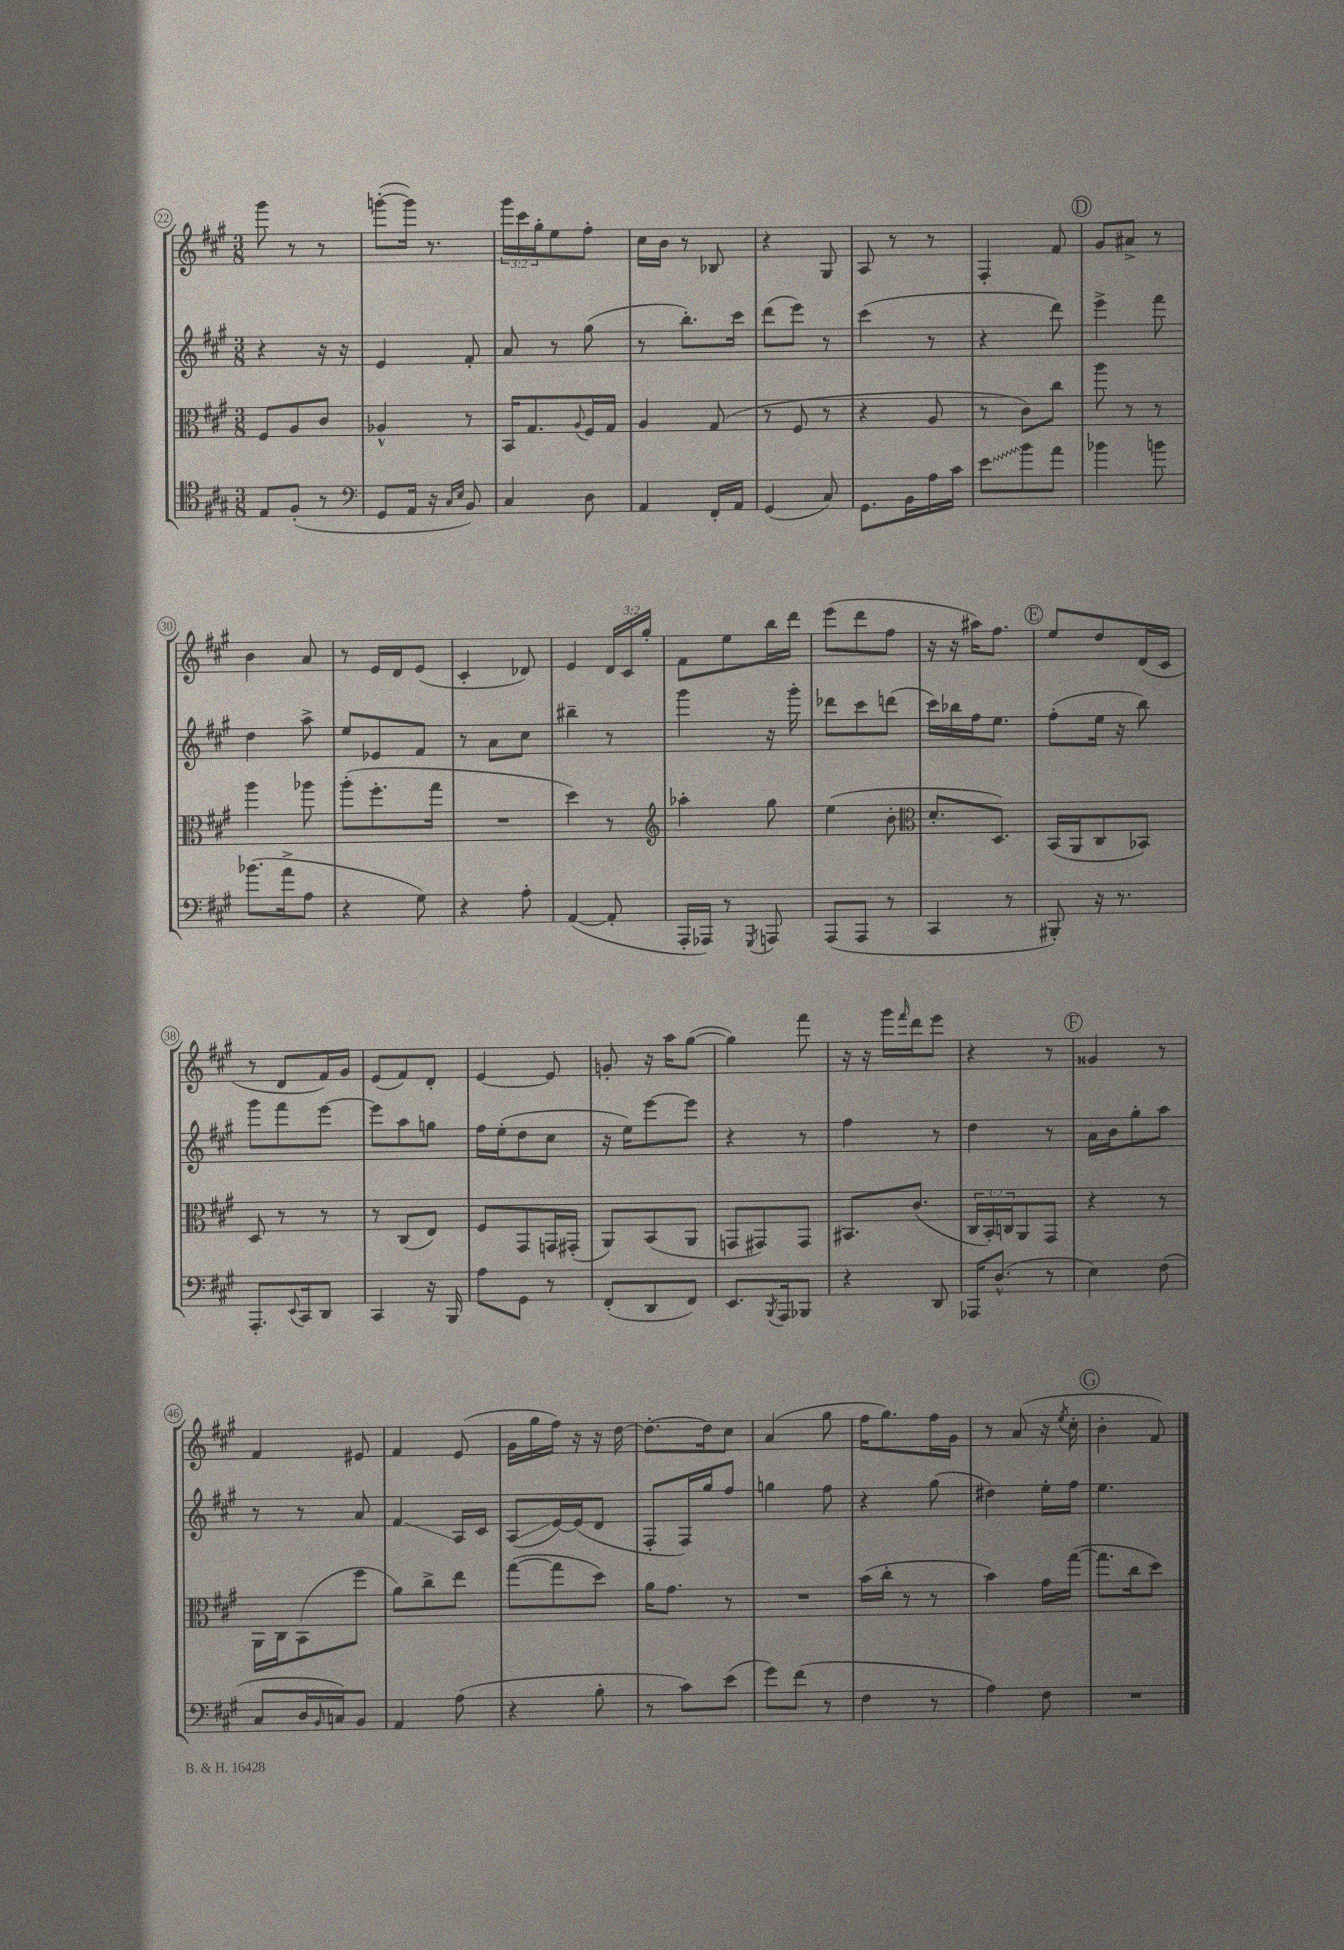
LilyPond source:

<<
\new StaffGroup <<
\new Staff = "s0" {
    \clef treble \key a \major \numericTimeSignature \time 3/8 \override Staff.TupletNumber.text = #tuplet-number::calc-fraction-text
    gis'''8 r8 r8 |
    g'''8~-.( g'''16) r8. |
    \tuplet 3/2 { gis'''16 cis'''16 gis''16-. } e''8 fis''8-. |
    cis''16 b'16 r8 bes8 |
    r4 gis8 |
    a8 r8 r8 |
    fis4-. fis'8 |
    \mark \markup { \circle "D" } gis'8 ais'8-> r8 |
    b'4 a'8 |
    r8 e'16 d'16 e'8( |
    cis'4-. des'8) |
    e'4 \tuplet 3/2 { d'16 cis'16 gis''16-. } |
    fis'8 e''8 b''16 d'''16 |
    e'''8( d'''8 fis''8 |
    r16 r16 ais''16) fis''8. |
    \mark \markup { \circle "E" } e''8 d''8 d'16( cis'16 |
    r8 d'8 fis'16) gis'16 |
    e'8( fis'8) d'8-. |
    e'4~ e'8 |
    g'8-. r16 a''16 gis''8~( |
    gis''4) fis'''8 |
    r16 r16 gis'''16 \grace { fis'''16 } d'''16 e'''8 |
    r4 r8 |
    \mark \markup { \circle "F" } gisis'4 r8 |
    fis'4 eis'8 |
    fis'4 e'8( |
    gis'16 gis''16 fis''16) r16 r16 d''16~ |
    d''8.~-. d''16 cis''8 |
    a'4( gis''8 |
    fis''16 gis''8.) fis''16 gis'16 |
    r8 a'8( r16 \acciaccatura { e''8 } cis''16-. |
    \mark \markup { \circle "G" } b'4-. fis'8) \bar "|." |
}
\new Staff = "s1" {
    \clef treble \key a \major \numericTimeSignature \time 3/8
    r4 r16 r16 |
    e'4 fis'8-. |
    a'8 r8 gis''8( |
    r8 b''8.-.) cis'''16 |
    d'''8( e'''8) r8 |
    cis'''4( r8 |
    r4 d'''8) |
    \mark \markup { \circle "D" } e'''4-> fis'''8 |
    d''4 a''8-> |
    e''8 ees'8 fis'8 |
    r8 a'8 cis''8 |
    bis''4-- r8 |
    gis'''4 r16 gis'''16-. |
    des'''8 cis'''8 d'''8( |
    cis'''16) bes''16 fis''16 e''8. |
    \mark \markup { \circle "E" } fis''8-.( e''16 r16 b''8) |
    gis'''8 fis'''8 e'''8~ |
    e'''8 a''8 g''8 |
    fis''16 e''16-.( d''8 cis''8 |
    r16 e''16) e'''8~ e'''8 |
    r4 r8 |
    fis''4 r8 |
    d''4 r8 |
    \mark \markup { \circle "F" } a'16 b'16 gis''8-. a''8 |
    r8 r8 a'8 |
    fis'4\glissando a16 cis'16 |
    a8\glissando( e'16~) e'16( d'8 |
    fis8-. fis16) gis''16 fis''8 |
    g''4 fis''8 |
    r4 gis''8( |
    dis''4) e''16-. fis''16 |
    \mark \markup { \circle "G" } e''4. \bar "|." |
}
\new Staff = "s2" {
    \clef alto \key a \major \numericTimeSignature \time 3/8 \override Staff.TupletNumber.text = #tuplet-number::calc-fraction-text
    fis8 a8 cis'8 |
    aes4-^ r8 |
    b,16 gis8. \appoggiatura { a8 } fis16 gis16 |
    a4 gis8( |
    r8 fis8 r8 |
    r4 a8 |
    r8 cis'8) cis''8 |
    \mark \markup { \circle "D" } a''8 r8 r8 |
    a''4 aes''8 |
    a''8-.( fis''8.-. gis''16 |
    R4. |
    d''4) r8 |
    \clef treble aes''4-. gis''8 |
    e''4( b'8-. |
    \clef alto d'8.-. d8.) |
    \mark \markup { \circle "E" } b,16( a,16 cis8 bes,8) |
    d8 r8 r8 |
    r8 cis8( e8) |
    fis8 gis,8 g,16 gis,16-.( |
    a,8) b,8( a,8 |
    g,8 gis,8) gis,8 |
    bis,8. cis'8.( |
    \tuplet 3/2 { cis16 b,16-.) c16 } a,8 gis,8 |
    \mark \markup { \circle "F" } r4 r8 |
    a,16 cis16 b,8( fis''8 |
    a'8) cis''8-> e''8 |
    gis''8~( gis''8 d''8) |
    a'16 gis'8. r8 |
    R4. |
    b'16( cis''16-. r8 r8 |
    b'4) gis'16 gis''16~( |
    \mark \markup { \circle "G" } gis''8. cis''16 d''8) \bar "|." |
}
\new Staff = "s3" {
    \clef tenor \key a \major \numericTimeSignature \time 3/8
    e8 fis8-.( r8 |
    \clef bass gis,8 a,16 r16 \grace { cis16 e16 } b,8) |
    cis4 d8 |
    a,4 fis,16-. a,16 |
    gis,4( cis8) |
    gis,8. b,16 a16 cis'16 |
    \once \override Glissando.style = #'zigzag e'8\glissando b'8 a'8 |
    \mark \markup { \circle "D" } bes'4 b'8 |
    bes'8.( a'16-> a8 |
    r4 gis8) |
    r4 a8-. |
    a,4~( a,8-. |
    a,,16-. aes,,16) r8 \acciaccatura { gis,,8 } a,,8 |
    a,,8( a,,8 r8 |
    cis,4 r8 |
    \mark \markup { \circle "E" } bis,,8-.) r16 r8. |
    a,,8.-. \appoggiatura { e,8 } cis,16 d,8 |
    cis,4 r16 b,,16 |
    a8 gis,8 r8 |
    fis,8-.( d,8 fis,8) |
    e,8. \acciaccatura { b,,8 } a,,16 bes,,8 |
    r4 d,8 |
    aes,,16 d8.-^( r8 |
    \mark \markup { \circle "F" } e4) fis8( |
    cis8 d16 \grace { b,16 } c16) b,8 |
    a,4 a8( |
    r4 b8-. |
    r8 cis'8) e'8( |
    gis'8) fis'8( r8 |
    fis4 r8 |
    a4) fis8 |
    \mark \markup { \circle "G" } R4. \bar "|." |
}
>>
>>
\layout { \context { \Score currentBarNumber = #22 \override BarNumber.stencil = #(make-stencil-circler 0.1 0.3 ly:text-interface::print) } }
